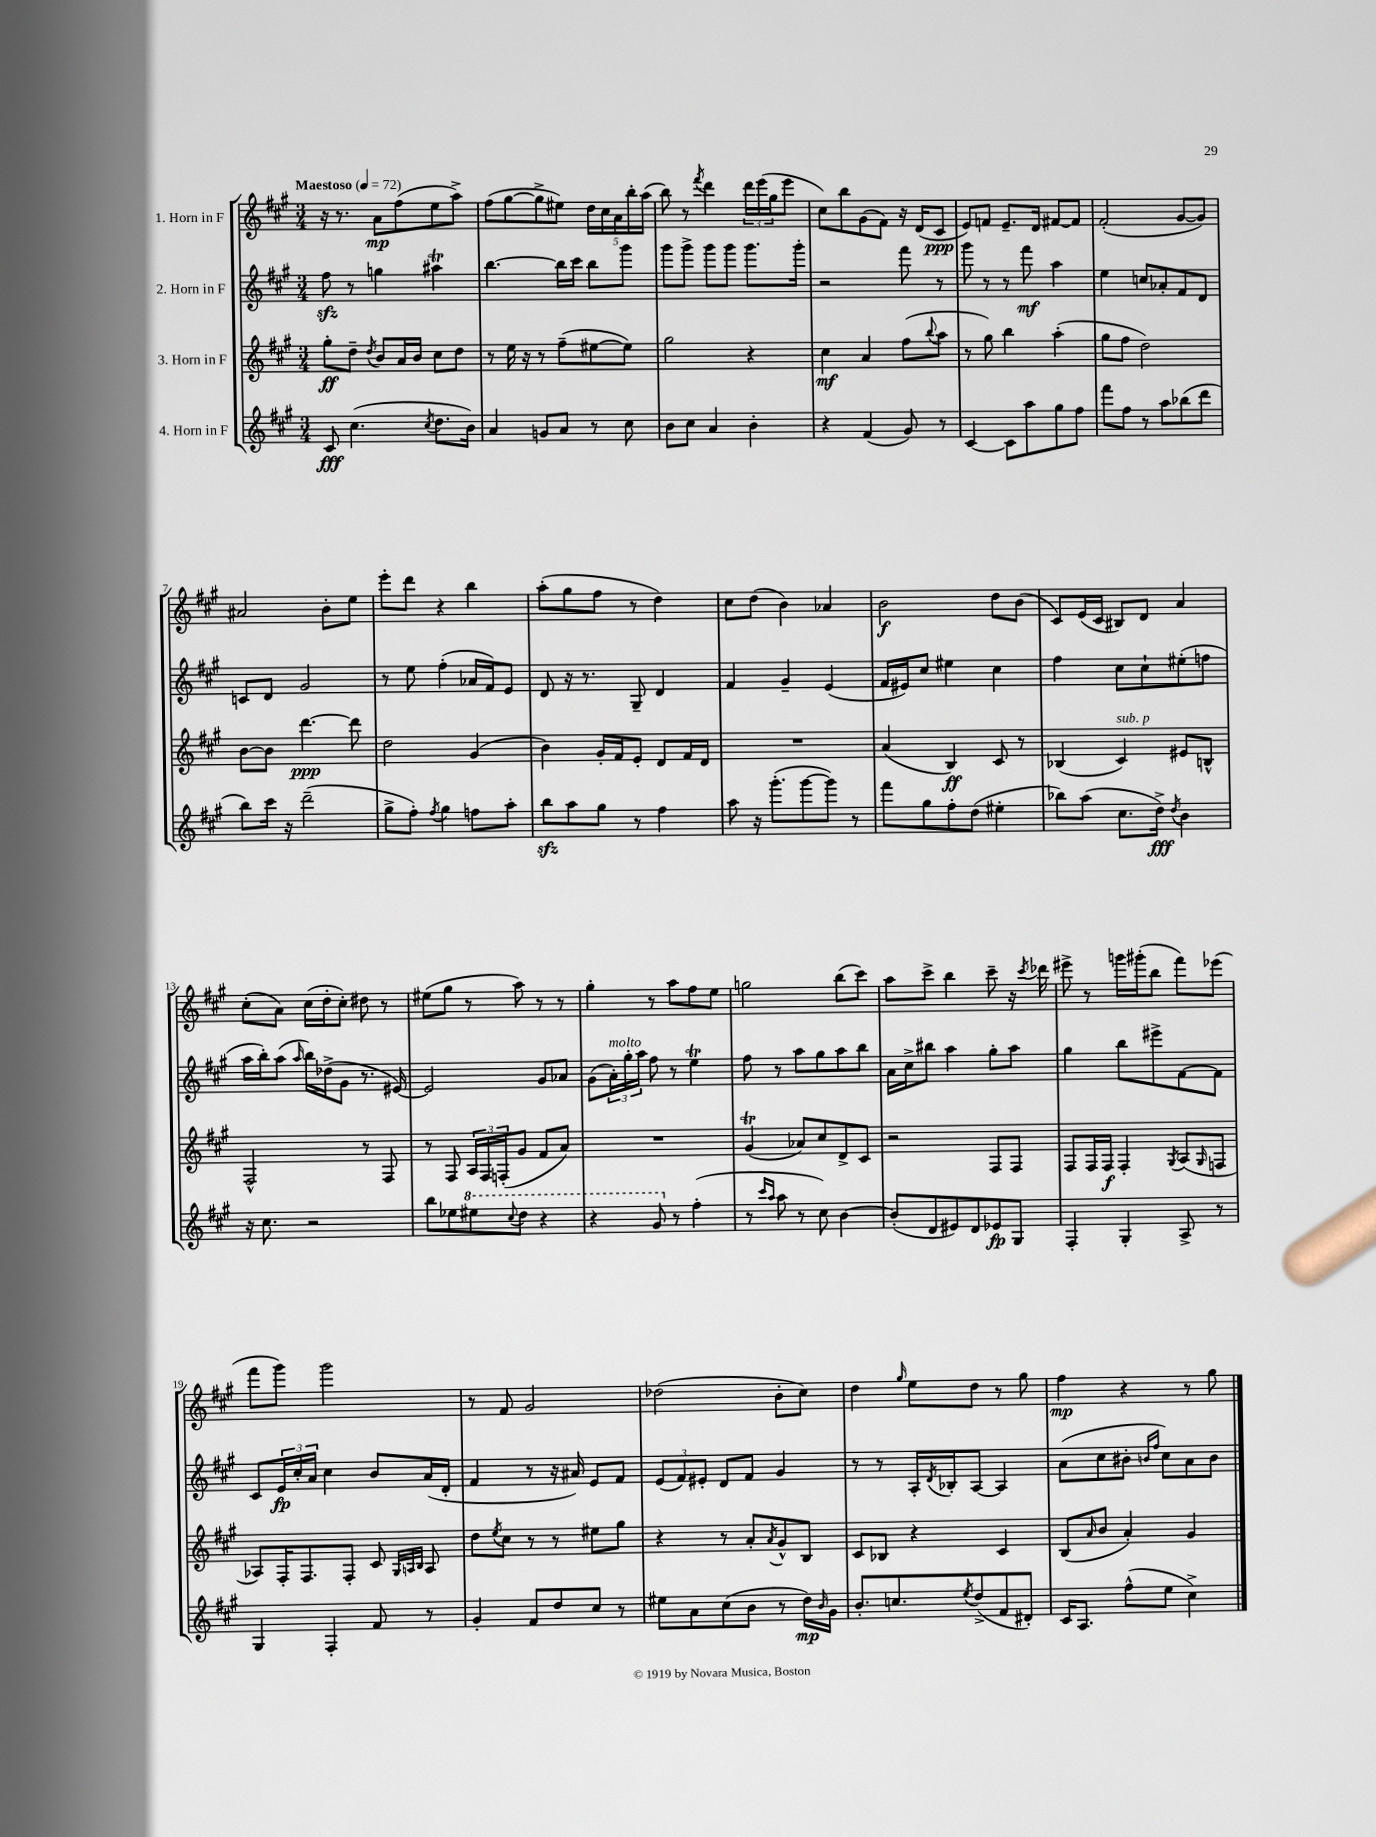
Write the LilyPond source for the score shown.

<<
\new StaffGroup <<
\new Staff = "s0" \with { instrumentName = "1. Horn in F" } {
    \clef treble \key a \major \numericTimeSignature \time 3/4 \tempo "Maestoso" 4 = 72
    r16 r8. a'8\mp fis''8( e''8 a''8->) |
    fis''8( gis''8~ gis''8-> eis''8) \tuplet 5/4 { d''16 cis''16 a'16 b''16-. a''16( } |
    b''8) r8 \acciaccatura { fis'''8 } d'''4 \tuplet 3/2 { d'''16 e'''16( gis''16 } e'''8 |
    cis''8) b''8 gis'8( fis'8) r16 d'16( cis'8\ppp |
    e'8) f'8 e'8.-- d'16 fis'8~ fis'8 |
    fis'2-.( gis'8~ gis'8) |
    ais'2 b'8-. e''8 |
    e'''8-. d'''8 r4 b''4 |
    a''8-.( gis''8 fis''8 r8 d''4) |
    cis''8 d''8( b'4) aes'4 |
    b'2\f d''8 b'8( |
    cis'8) e'16( cis'16 bis8) d'8 a'4 |
    cis''8-.( a'8) cis''16( d''16-. cis''8-.) dis''8 r8 |
    eis''8( gis''8 r8 a''8) r8 r8 |
    gis''4-. r8 a''8 fis''8 e''8 |
    g''2 b''8( cis'''8) |
    a''8 cis'''8-> b''4 cis'''8-- r16 \acciaccatura { cis'''8 } des'''16 |
    eis'''8-> r8 g'''16 gis'''16-.( b''8 fis'''8) ees'''8( |
    fis'''8 gis'''8) gis'''2 |
    r8 fis'8 gis'2 |
    des''2( b'8-. cis''8) |
    d''4 \grace { gis''16 } e''8 d''8 r8 gis''8 |
    fis''4\mp r4 r8 gis''8 \bar "|." |
}
\new Staff = "s1" \with { instrumentName = "2. Horn in F" } {
    \clef treble \key a \major \numericTimeSignature \time 3/4
    fis''8\sfz r8 g''4 ais''4\trill |
    b''4.~ b''16 cis'''16 b''8 gis'''8 |
    gis'''8 gis'''8-> gis'''8 gis'''8 gis'''8. gis'''16-. |
    r2 fis'''8 r8 |
    gis'''8 r8 r8 fis'''8\mf a''4 |
    e''4 c''8 aes'8-. fis'8 d'8 |
    c'8 d'8 gis'2 |
    r8 e''8 fis''4-.( aes'16 fis'16) e'8 |
    d'8 r16 r8. gis8-- d'4 |
    fis'4 gis'4-- e'4( |
    fis'16 eis'16) cis''8 eis''4 cis''4 |
    fis''4 cis''8 cis''8-! eis''8-.( f''8 |
    a''16 b''16-.) a''8( \grace { a''16 } b''16) des''16->( gis'8 r8. eis'16~) |
    eis'2 gis'8 aes'8 |
    gis'8( \tuplet 3/2 { a'16-.^\markup { \italic "molto" }) gis''16-. a''16 } fis''8 r8 e''4\trill |
    fis''8 r8 a''8 gis''8 a''8 b''8 |
    a'16 cis''16-> bis''8 a''4 gis''8-. a''8 |
    gis''4 b''8 eis'''8-> fis'8~ fis'8 |
    cis'8 \tuplet 3/2 { e'16\fp cis''16-. a'16 } cis''4 b'8 a'16( d'16-. |
    fis'4 r8 r16 ais'16) e'8 fis'8 |
    \tuplet 3/2 { e'8( fis'8) eis'8-. } d'8 fis'8 gis'4 |
    r8 r8 a16-. \acciaccatura { d'8 } bes16-. a8~ a4 |
    a'8( cis''8 bis'8-. \grace { b'16 fis''16 } cis''8) a'8 b'8 \bar "|." |
}
\new Staff = "s2" \with { instrumentName = "3. Horn in F" } {
    \clef treble \key a \major \numericTimeSignature \time 3/4
    gis''8-.\ff d''8-- \acciaccatura { d''8 } b'8 a'16 b'16 cis''8 d''8 |
    r8 e''16 r16 r8 fis''8--( eis''8~ eis''8) |
    gis''2 r4 |
    cis''4\mf a'4 fis''8( \appoggiatura { b''8 } a''8 |
    r8 gis''8) b''4 a''4-.( |
    gis''8 fis''8 d''2) |
    b'8~ b'8 d'''4.~\ppp d'''8 |
    d''2 gis'4( |
    b'4) gis'16-. fis'16 e'8-. d'8 fis'16 d'16 |
    R2. |
    a'4( b4\ff) cis'8 r8 |
    bes4( cis'4^\markup { \italic "sub. p" }) eis'8 b8-^ |
    fis2-^ r8 fis8 |
    r8 fis8 \tuplet 3/2 { a16 fis16 f16-.( } gis'8 fis'8 a'8) |
    R2. |
    gis'4\trill( aes'8) cis''8 d'8-> cis'8 |
    r2 fis8 fis8 |
    fis8 fis16 fis16\f fis4-. \acciaccatura { gis8 } a8( \grace { gis16 } f8 |
    aes8) fis16-. fis8. fis8-. cis'8 \grace { gis32 a32 b32 } a8 |
    d''8 \acciaccatura { e''8 } cis''8 r8 r8 eis''8 gis''8 |
    r4 r8 a'8-. \acciaccatura { a'8 } gis'8-^ b8 |
    cis'8 bes8 r4 cis'4 |
    b8( \grace { a'16 } b'8 a'4-.) gis'4 \bar "|." |
}
\new Staff = "s3" \with { instrumentName = "4. Horn in F" } {
    \clef treble \key a \major \numericTimeSignature \time 3/4
    cis'8\fff cis''4.( \acciaccatura { cis''8 } d''8. b'16) |
    a'4 g'8 a'8 r8 cis''8 |
    b'8 cis''8 a'4 b'4-. |
    r4 fis'4( gis'8) r8 |
    cis'4~ cis'8 a''8 gis''8 fis''8 |
    fis'''8 fis''8 r8 a''8 bes''8( d'''8 |
    b''8) cis'''16 r16 d'''2--( |
    gis''8-> fis''8-.) \acciaccatura { fis''8 } gis''4 f''8 a''8-. |
    b''8\sfz a''8 gis''8 r8 fis''4 |
    a''8 r16 gis'''8.-.( gis'''8~ gis'''8) r8 |
    fis'''8 gis''8 fis''8-. d''8( eis''4-. |
    bes''8) a''8( cis''8. d''16->\fff) \acciaccatura { d''8 } b'4 |
    r16 cis''8. r2 |
    b''8 ees''8 \ottava #1 eis'''8 \appoggiatura { cis'''8 } d'''8 r4 |
    r4 gis''8 \ottava #0 r8 fis''4-.( |
    r8 \grace { cis'''16 a''16 } a''8 r8 cis''8) b'4~ |
    b'8-.( d'8 eis'8) d'8 ees'8\fp gis8 |
    fis4-. gis4-. a8-> r8 |
    gis4 fis4-. fis'8 r8 |
    gis'4-. fis'8 d''8 cis''8 r8 |
    eis''8 a'8 cis''8( b'8 r8 d''16\mp) \grace { b'16 } gis'16 |
    b'8.-. c''8. \acciaccatura { e''8 } d''8->( fis'8 dis'8-.) |
    cis'16 a8. fis''8-^( e''8 cis''4->) \bar "|." |
}
>>
>>
